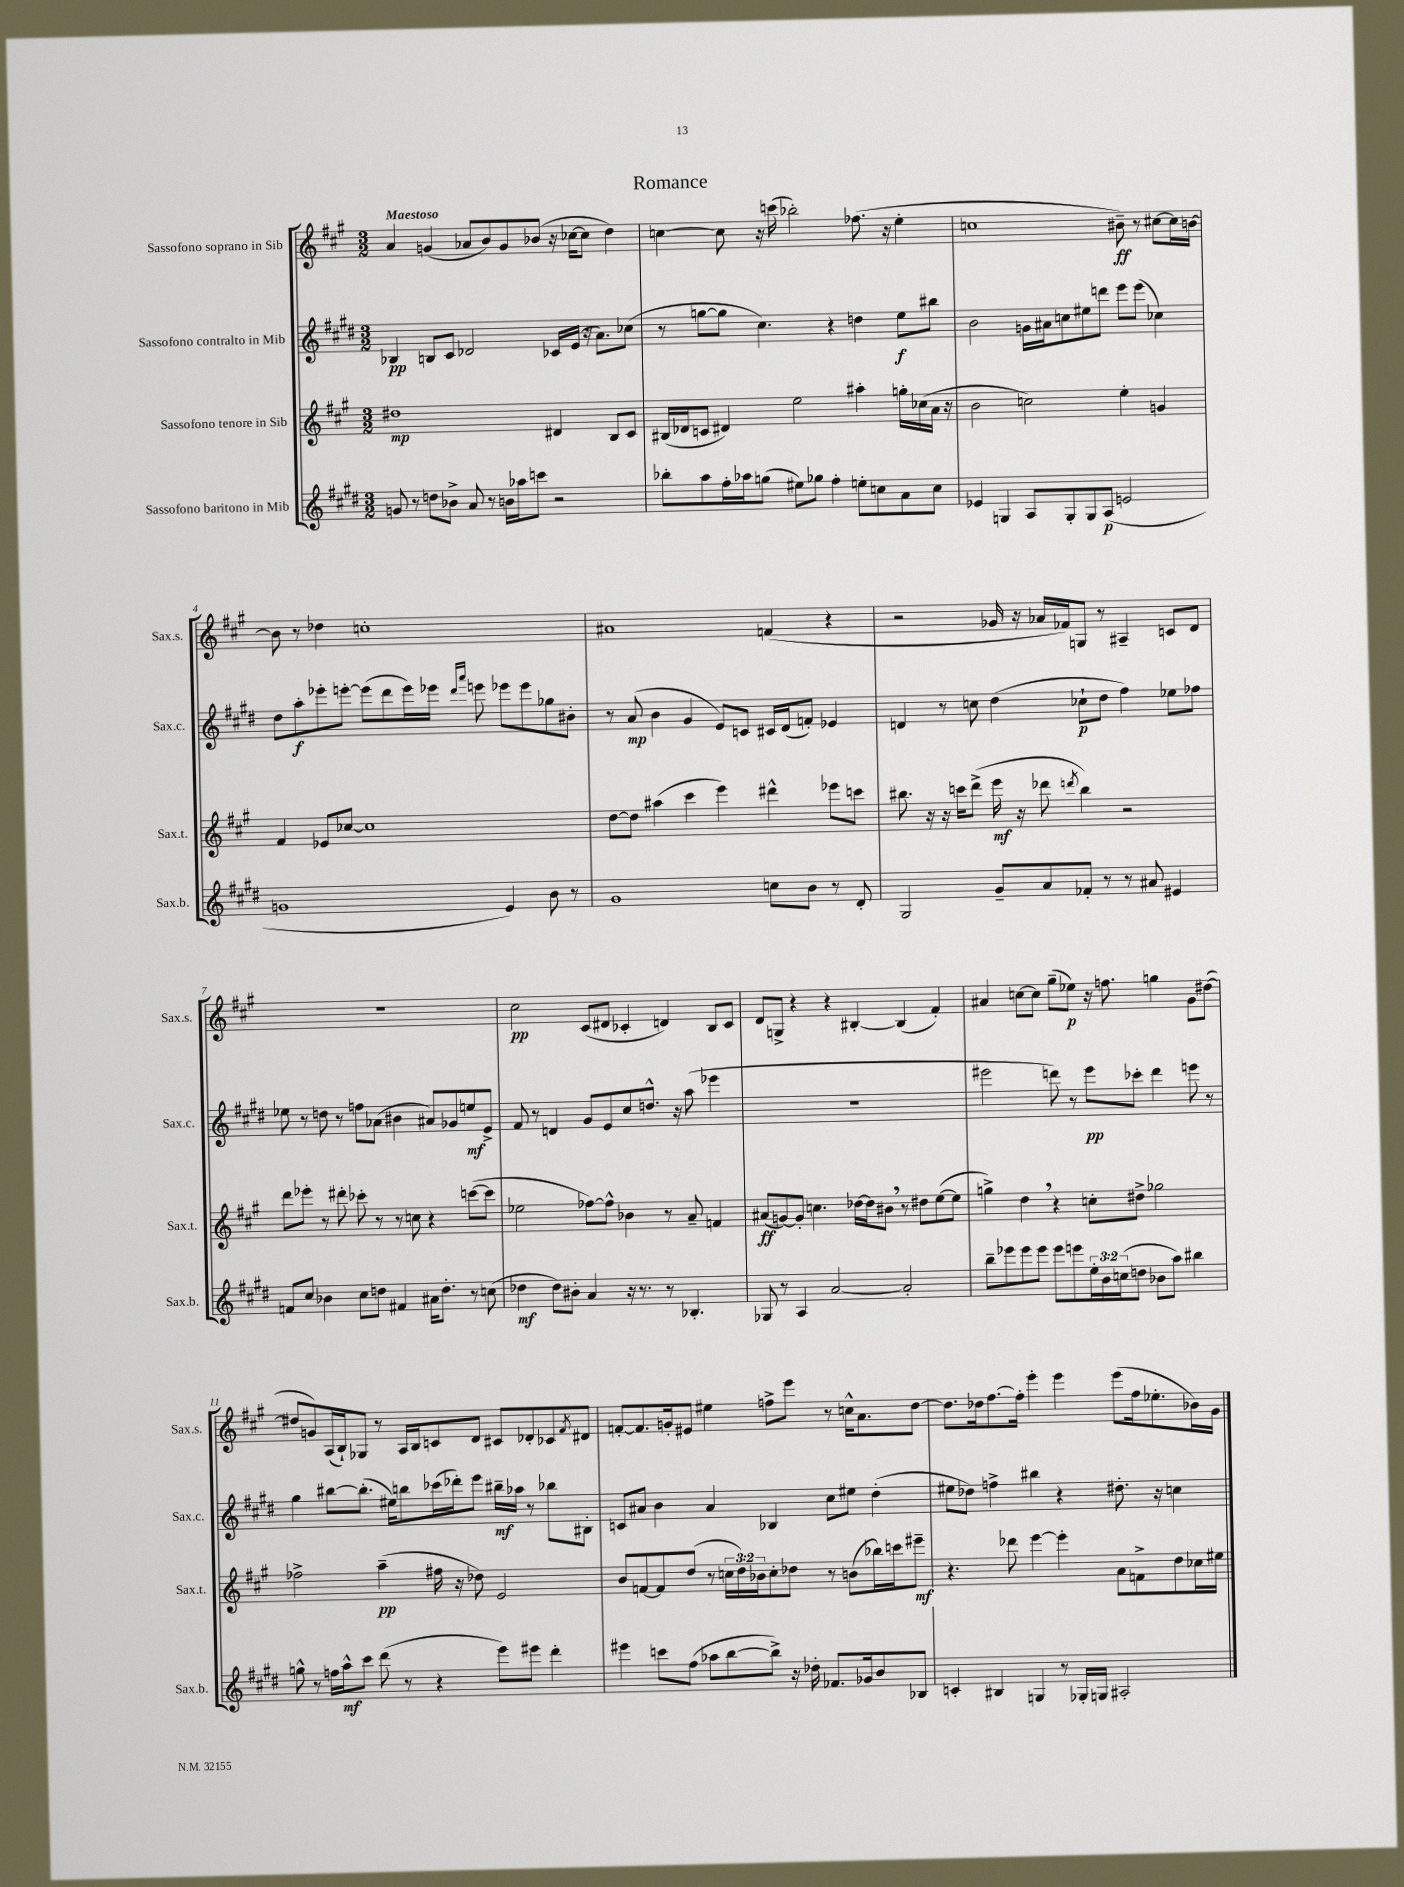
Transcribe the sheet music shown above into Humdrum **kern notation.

**kern	**kern	**kern	**kern
*staff4	*staff3	*staff2	*staff1
*clefG2	*clefG2	*clefG2	*clefG2
*k[f#c#g#d#]	*k[f#c#g#]	*k[f#c#g#d#]	*k[f#c#g#]
*M3/2	*M3/2	*M3/2	*M3/2
8g/	1dd#	4B-/	4a/
8r	.	.	.
8dd\L	.	8B/L	(4g/
8b-^\J	.	8c#/J	.
8a/	.	2d-/	8a-/L
8r	.	.	8b/)
16b\LL	.	.	8g/
16aa-\J	.	.	.
8ccc\J	.	.	(8b-/J
2r	4d#/	16c-/LL	16r
.	.	(16e/JJ	[16cc-\LK
.	.	16r	8cc-\]J
.	.	8.a\L)	.
.	8B/L	.	4dd\)
.	8c#/J	(8cc-\J	.
=	=	=	=
8bb-'\L	(16B#/LL	8r	[4cc\
.	16d-/J	.	.
8aa\	8c/J	[8gg\L	.
16ff#'\L	4d#/)	8gg\]J	8cc\]
16aa-\J	.	.	.
(8gg\J	.	4.cc#\)	16r
.	.	.	(16ccc\
8ee#\L)	2ee\	.	2bb-'\)
8gg-\J	.	.	.
4ff#'\	.	4r	.
8ee'\L	4aa#'\	4dd\	(8.ff-\
8cc\	.	.	.
.	.	.	16r
8a\	16gg'\LL	8ee\L	4ee'\
.	(16cc-\	.	.
8cc\J	16a\JJ	8bb#\J	.
.	16r	.	.
=	=	=	=
4e-/	2b\	2b\	1cc
4G/	.	.	.
8A/L	2cc\)	16g\LL	.
.	.	16a#\J	.
8G'/	.	8cc\	.
8G/	.	8ee#\	.
(8A/J	.	8ddd\J	.
2e/	4ee'\	8eee\L	8b#~\)
.	.	(8eee\J	8r
.	4g/	4cc-\)	[8cc#\L
.	.	.	16cc#\]L
.	.	.	[16b\JJ
=	=	=	=
1g	4f#/	8dd#\L	8b\]
.	.	8aa'\	8r
.	8e-/L	8eee-'\	4dd-\
.	[8cc-/J	[8eee'\J	.
.	1cc-]	(8eee\]L	1cc'
.	.	8ddd#\	.
.	.	16eee\L)	.
.	.	16eee-\JJ	.
.	.	16qqddd#/LL	.
.	.	16qqaaa/JJ	.
.	.	8eee\	.
4e/)	.	8eee-\L	.
.	.	8eee-\	.
8b\	.	8gg-\	.
8r	.	8b#'\J	.
=	=	=	=
1g#	[8dd\L	8r	1a#
.	8dd\]J	(8a/	.
.	(4aa#\	4b\	.
.	4ccc#\	4g#/	.
.	4eee\)	8e/L)	.
.	.	8c/J	.
8cc\L	4ddd#^^\	16c#/LL	(4f/
.	.	(16d#/J	.
8b\J	.	8f'/J)	.
8r	8eee-\L	4e-/	4r
8d#'/	8ccc\J	.	.
=	=	=	=
2G#/	8.bb#\	4d/	2r
.	16r	.	.
.	16r	8r	.
.	16ccc\LK	.	.
.	(8ddd^\J	8cc\	.
8g#~/L	16eee\	(4dd#\	16g-/
.	16r	.	16r
8a/	8ddd-\	.	16a-/LL
.	.	.	16f-/J)
.	8qddd/	.	.
8f-'/J	4bb#\)	8cc-`\L	8G/J
8r	.	8dd#\J	8r
8r	2r	4ff#\)	4A#~/
8a#/	.	.	.
4e#/	.	8ee-\L	8c/L
.	.	8ff-\J	8d/J
=	=	=	=
8f/L	8ddd\L	8ee-\	1.r
8cc#/J	8eee-'\J	8r	.
4b-\	8r	8dd\	.
.	8ddd#'\	8r	.
8cc#\L	8ccc-'\	8ff\L	.
8dd\J	8r	(8a-\J	.
4f#/	8r	4b#\	.
.	8cc\	.	.
16a#\LK	4r	8a#/L)	.
8.dd'\J	.	.	.
.	.	8g-/	.
8r	([8ccc\L	8ee/	.
(8cc\	8ccc\]J	8e^/J	.
=	=	=	=
4dd-\	2ee-\	8f#/	2cc#\
.	.	8r	.
8dd-\L)	.	4d/	.
8b#'\J	.	.	.
4a/	[8ff-\L)	8g#/L	(8c#/L
.	8ff-^^\]J	8e/	8d#/J
16r	4b-\	8cc#/	4c-'/
8.r	.	.	.
.	.	8.dd^^/J	.
8r	8r	.	4d/)
.	.	16r	.
4.B-'/	8a~/	(8aa\	.
.	4f/	4eee-\	8B/L
.	.	.	8c-/J
=	=	=	=
8G-/	(8a#/L	1.r	8d/L
8r	[8g/)	.	8G^/J
4A/	8g'/]J	.	4r
.	4.cc\	.	.
[2a/	.	.	4r
.	[16dd-\LL	.	[4B#'/
.	16dd-\]J	.	.
.	8b#\J	.	.
2a'/]	8r	.	(4B#/]
.	8dd#\L	.	.
.	([8ee\	.	4f#'/)
.	8ee\]J	.	.
=	=	=	=
8bb~\L	4gg^\)	2eee#\	4a#/
8eee-\	.	.	.
8eee-\	4dd\	.	[8cc\L
8eee-\J	.	.	8cc\]J
8eee-\L	4r	8ddd\)	(8gg#~\L
8eee\	.	8r	8ee-\J)
24ee'\L	8cc'\L	8eee#\L	16r
24b\	.	.	.
.	.	.	8.ff\
(24cc\J	.	.	.
8dd\J	8dd#^\J	8ccc-'\J	.
8b-\L	2gg-\	4ddd\	4gg\
8aa\J)	.	.	.
4bb#\	.	8eee\	8g#\L
.	.	8r	([8dd#\J
=	=	=	=
8gg^^\	2ff-^\	4gg#\	8dd#/]L
8r	.	.	8g/)
16ff\LL	.	[8bb#\L	(16A/L
16aa^^\J	.	.	16B`/J)
8ccc#\J	.	(8.bb#'\]J	8G-/J
(8ddd#\	(4aa~\	.	8r
.	.	16ee#\LK)	.
8r	.	8bb\	16A/LL
.	.	.	16B/J
4r	16ff#\	(16ccc-\L	8c/
.	16r	16ddd-'\J)	.
.	8dd-\)	8eee\J	8d/J
8eee\L)	2e/	16bb#~\LL	8c#/L
.	.	16aa-\JJ	.
8eee#\J	.	8r	8d-'/
4ddd#'\	.	8bb-\L	8c-/
.	.	.	8qf#/
.	.	8B#'\J	8d#/J
=	=	=	=
4eee#\	8b/L	8c/L	[8f'/L
.	[8f/	8a#/J	8.f/]
8ccc\L	8f/]	4b\	.
.	.	.	16g'/k
(8ff#\J	(8dd/J	.	8e#/J
8aa-\L	8r	4a#/	4ee#\
[8bb\	24cc\LL	.	.
.	24dd\)	.	.
.	24b-\J	.	.
8bb^\]J)	8cc'\	4B-/	8ff^\L
16r	8dd-\J	.	8eee\J
16dd-'\	.	.	.
8.f-/L	8r	8cc#\L	8r
.	(8b\L	8ee#\J	16cc^^\LK
16g-/k	.	.	8.a\
8b/	16bb-\L)	(4dd#'\	.
.	16ccc\J	.	.
8B-/J	8eee#~\J	.	[8dd\J
=	=	=	=
4c'/	4.r	8ee#\L	8.dd\]L
.	.	8dd-\J)	.
.	.	.	16dd-\k
4B#/	.	4ff^\	[8.ff#\
.	8ddd-\	.	.
.	.	.	16ff#'\]Jk
4G/	[4eee\	4bb#\	4eee'\
8r	4eee'\]	4r	4eee\
16G-'/LL	.	.	.
16G/JJ	.	.	.
2A#'/	8a\L	8.dd#'\	(8eee\L
.	8f^\	.	16ff#\k
.	.	16r	8.ee-'\
.	8dd\	4cc\	.
.	16cc-\L	.	16b-\L)
.	16ee#\JJ	.	16g#\JJ
==	==	==	==
*-	*-	*-	*-
